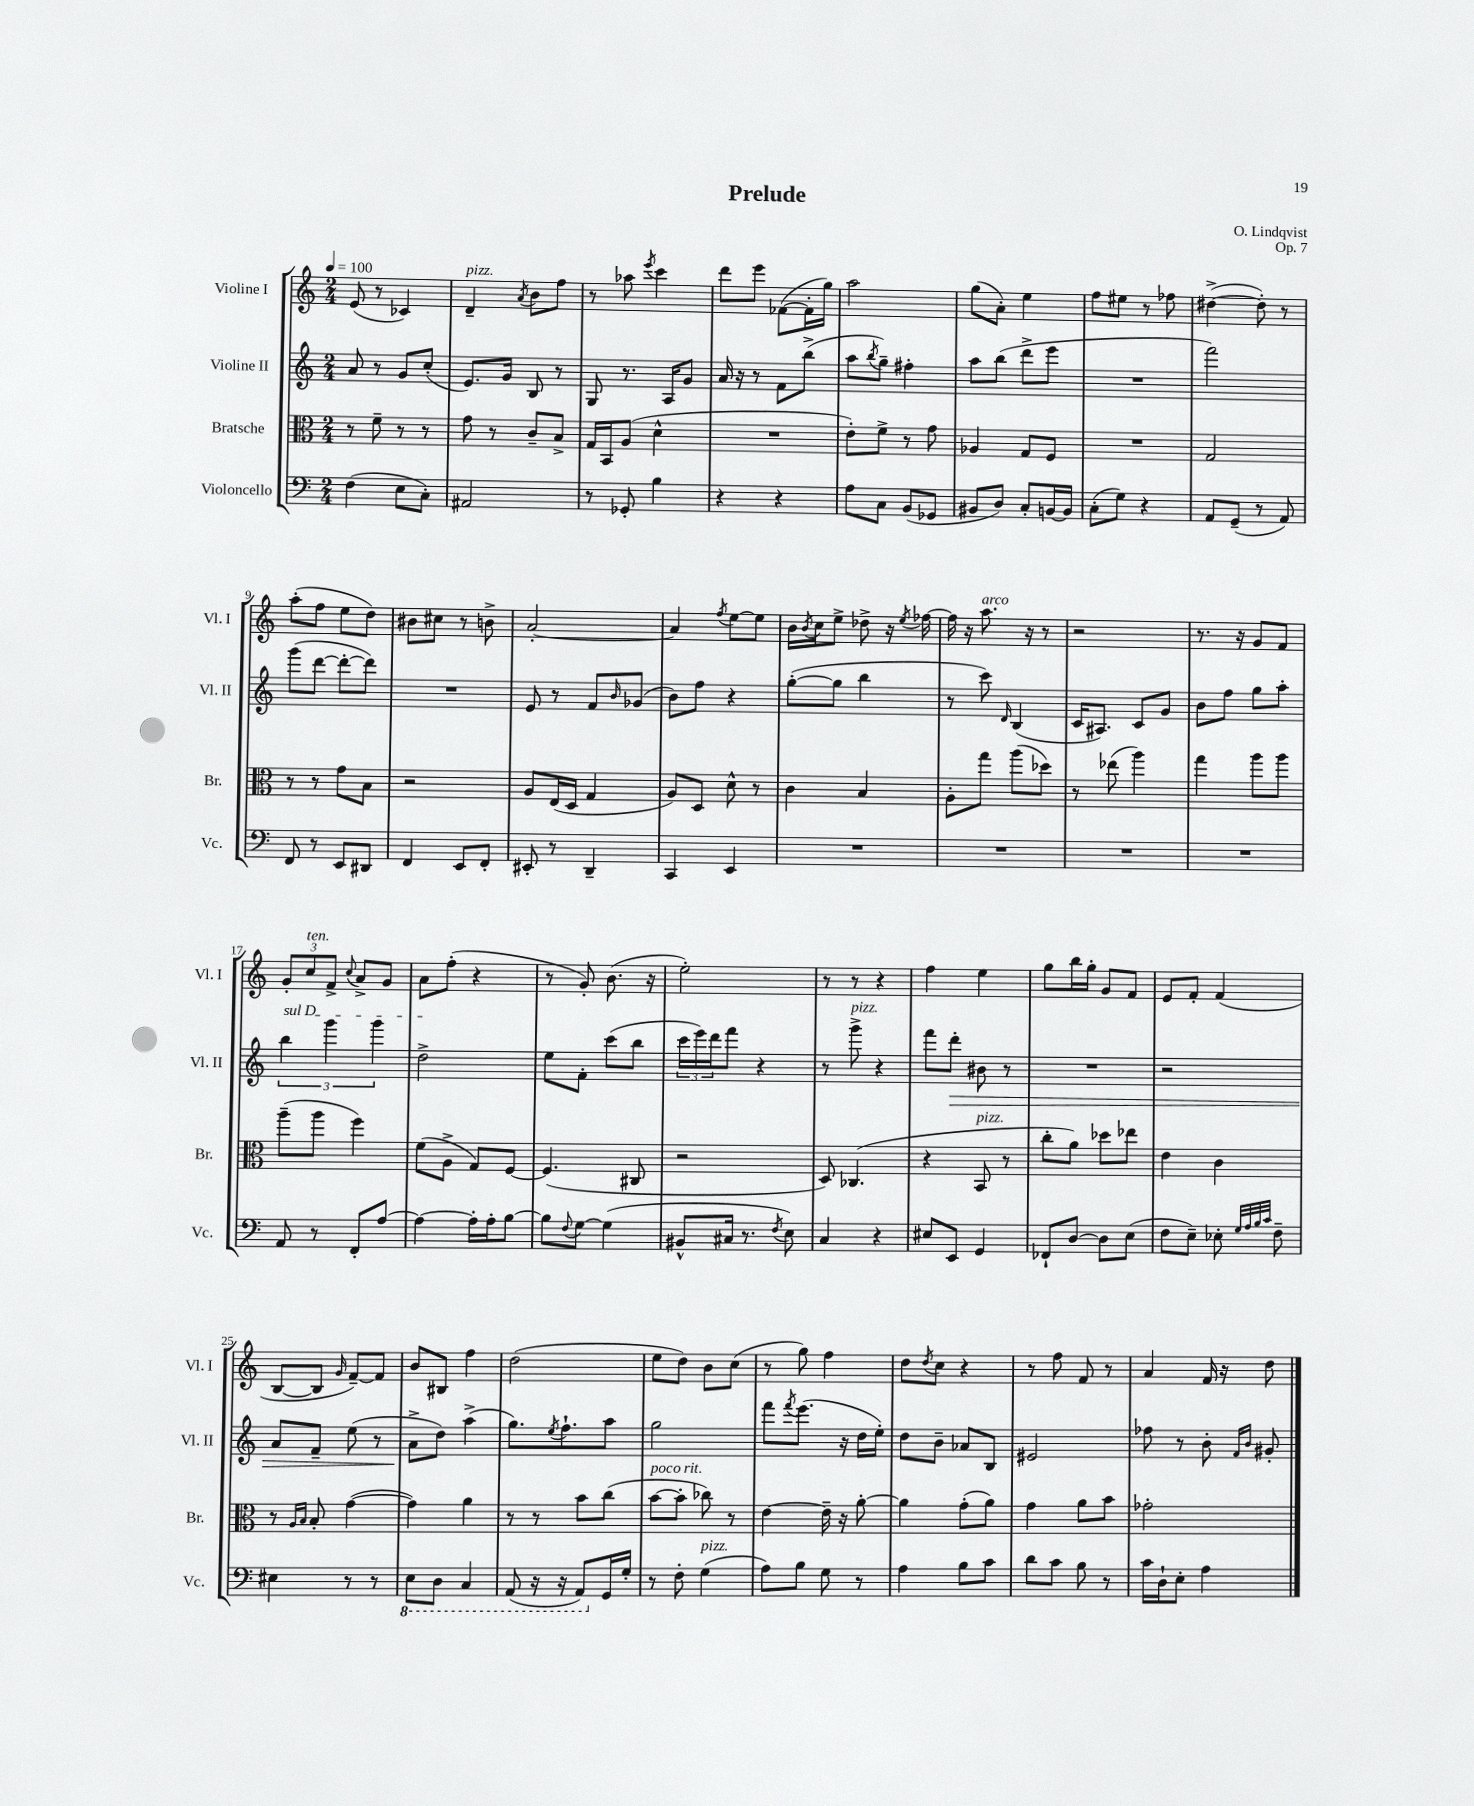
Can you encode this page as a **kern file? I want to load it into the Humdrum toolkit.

**kern	**kern	**kern	**kern
*staff4	*staff3	*staff2	*staff1
*clefF4	*clefC3	*clefG2	*clefG2
*k[]	*k[]	*k[]	*k[]
*M2/4	*M2/4	*M2/4	*M2/4
*MM100	*MM100	*MM100	*MM100
(4F	8r	8a	(8e
.	8f~	8r	8r
8E	8r	8g	4c-)
8C')	8r	(8cc'	.
=	=	=	=
2AA#	8g	8.e)	4d~
.	8r	.	.
.	.	16g	.
.	.	.	8qa
.	8c~	8B	8b
.	8B^	8r	8ff
=	=	=	=
8r	16G	8G	8r
.	16BB	.	.
8GG-'	(8A	8.r	8aa-
.	.	.	8qeee
4B	4d^^	.	4ccc
.	.	16A	.
.	.	8g	.
=	=	=	=
4r	2r	16a	8ddd
.	.	16r	.
.	.	8r	8eee
4r	.	8f	([8f-
.	.	(8bb^	16f-']
.	.	.	16gg)
=	=	=	=
8A	8e')	8aa	2aa
.	.	8qbb	.
8C	8f^	8gg~)	.
(8BB	8r	4ff#'	.
8GG-	8g	.	.
=	=	=	=
8BB#	4A-	8aa	(8gg
8D)	.	(8bb	8a')
8C'	8G	8ddd^	4ee
[16BB	8F	8eee	.
16BB]	.	.	.
=	=	=	=
(8C'	2r	2r	8ff
8G)	.	.	8ee#
4r	.	.	8r
.	.	.	8ff-
=	=	=	=
8AA	2G	2fff)	([4dd#^
(8GG~	.	.	.
8r	.	.	8dd#'])
8AA)	.	.	8r
=	=	=	=
8FF	8r	(8ggg	(8aa'
8r	8r	[8ddd	8ff
8EE	8g	8ddd'_	8ee
8DD#	8B	8ddd])	8dd)
=	=	=	=
4FF	2r	2r	8b#
.	.	.	8cc#
8EE	.	.	8r
8FF'	.	.	8b^
=	=	=	=
8EE#'	8A	8e	[2a'
8r	(16E	8r	.
.	16D	.	.
4DD~	4G	8f	.
.	.	16qqb	.
.	.	(8g-	.
=	=	=	=
4CC	8A)	8b)	4a]
.	8D	8ff	.
.	.	.	8qff
4EE	8d^^	4r	[8ee
.	8r	.	8ee]
=	=	=	=
2r	4c	([8gg'	16b
.	.	.	8qb
.	.	.	16cc
.	.	8gg]	8ee^
.	4B	4bb	8dd-^
.	.	.	16r
.	.	.	8qee
.	.	.	[16ff-
=	=	=	=
2r	8A'	8r	16ff-]
.	.	.	16r
.	8gg	8ccc)	8.aa
.	.	16qqd	.
.	(8aa	(4B	.
.	.	.	16r
.	8dd-)	.	8r
=	=	=	=
2r	8r	16c	2r
.	.	8.A#)	.
.	(8ee-	.	.
.	4aa)	8c	.
.	.	8g	.
=	=	=	=
2r	4gg	8b	8.r
.	.	8ff	.
.	.	.	16r
.	8aa	8gg	8g
.	8aa	8aa'	8f
=	=	=	=
8AA	(8aa~	6bb	12g'
.	.	.	12cc
8r	8aa	.	.
.	.	6ggg	12f^
.	.	.	8qqcc
8FF'	4ff)	.	8a^
.	.	6ggg	.
[8A	.	.	8g
=	=	=	=
4A_	(8f	2dd^	8a
.	8A^	.	(8ff'
16A']	8G)	.	4r
16A'	.	.	.
[8B	[8F	.	.
=	=	=	=
8B]	(4.F]	8ee	8r
8qqF	.	.	.
[8G	.	8f'	8g')
(4G]	.	(8ccc	(8.b
.	8C#	8bb	.
.	.	.	16r
=	=	=	=
8BB#^^	2r	24ccc	2ee')
.	.	24eee)	.
.	.	24ddd	.
16C#	.	8fff	.
8.r	.	.	.
.	.	4r	.
8qF	.	.	.
8E)	.	.	.
=	=	=	=
4C	8D)	8r	8r
.	(4.C-	8ggg^	8r
4r	.	4r	4r
=	=	=	=
8E#	4r	8fff	4ff
8EE	.	8ddd'	.
4GG	8BB	8b#	4ee
.	8r	8r	.
=	=	=	=
8FF-`	8cc'	2r	8gg
[8D	8a)	.	16bb
.	.	.	16gg'
8D]	8dd-	.	8g
(8E	8ee-	.	8f
=	=	=	=
8F	4e	2r	8e
8E~)	.	.	8f'
8E-'	4c	.	(4f
32qqG	.	.	.
32qqA	.	.	.
32qqB	.	.	.
32qqc	.	.	.
8F~	.	.	.
=	=	=	=
4E#	8r	8a	[8B
.	16qqA	.	.
.	16qqB	.	.
.	8B'	8f~	8B]
.	.	.	16qqg
8r	([4g	(8ee	[8f~)
8r	.	8r	8f]
=	=	=	=
8EE	4g])	8a^	8b
8DD	.	8dd)	8B#
4CC	4a	(4aa^	4ff
=	=	=	=
(8AAA	8r	8.gg)	(2dd
16r	8r	.	.
.	.	8qee	.
16r	.	8.ff`	.
8AAA)	8b	.	.
16GG	(8cc	8aa	.
16G'	.	.	.
=	=	=	=
8r	[8b	2gg	8ee
8F'	8b']	.	8dd)
(4G	8cc-)	.	8b
.	8r	.	(8cc
=	=	=	=
8A)	[4e	8fff	8r
.	.	8qfff	.
8B	.	(8.eee	8gg)
8G	16e~]	.	4ff
.	16r	16r	.
8r	[8a'	16dd	.
.	.	16ee')	.
=	=	=	=
4A	4a]	8dd	8dd
.	.	.	8qdd
.	.	8b~	8cc
8B	(8g'	8a-	4r
8c	8a)	8B	.
=	=	=	=
8d	4g	2e#	8r
8c	.	.	8ff
8B	8a	.	8f
8r	8b	.	8r
=	=	=	=
16c	2g-'	8ff-	4a
16D`	.	.	.
8E'	.	8r	.
4A	.	8b'	16f
.	.	.	16r
.	.	16qqf	.
.	.	16qqb	.
.	.	8g#'	8dd
==	==	==	==
*-	*-	*-	*-
